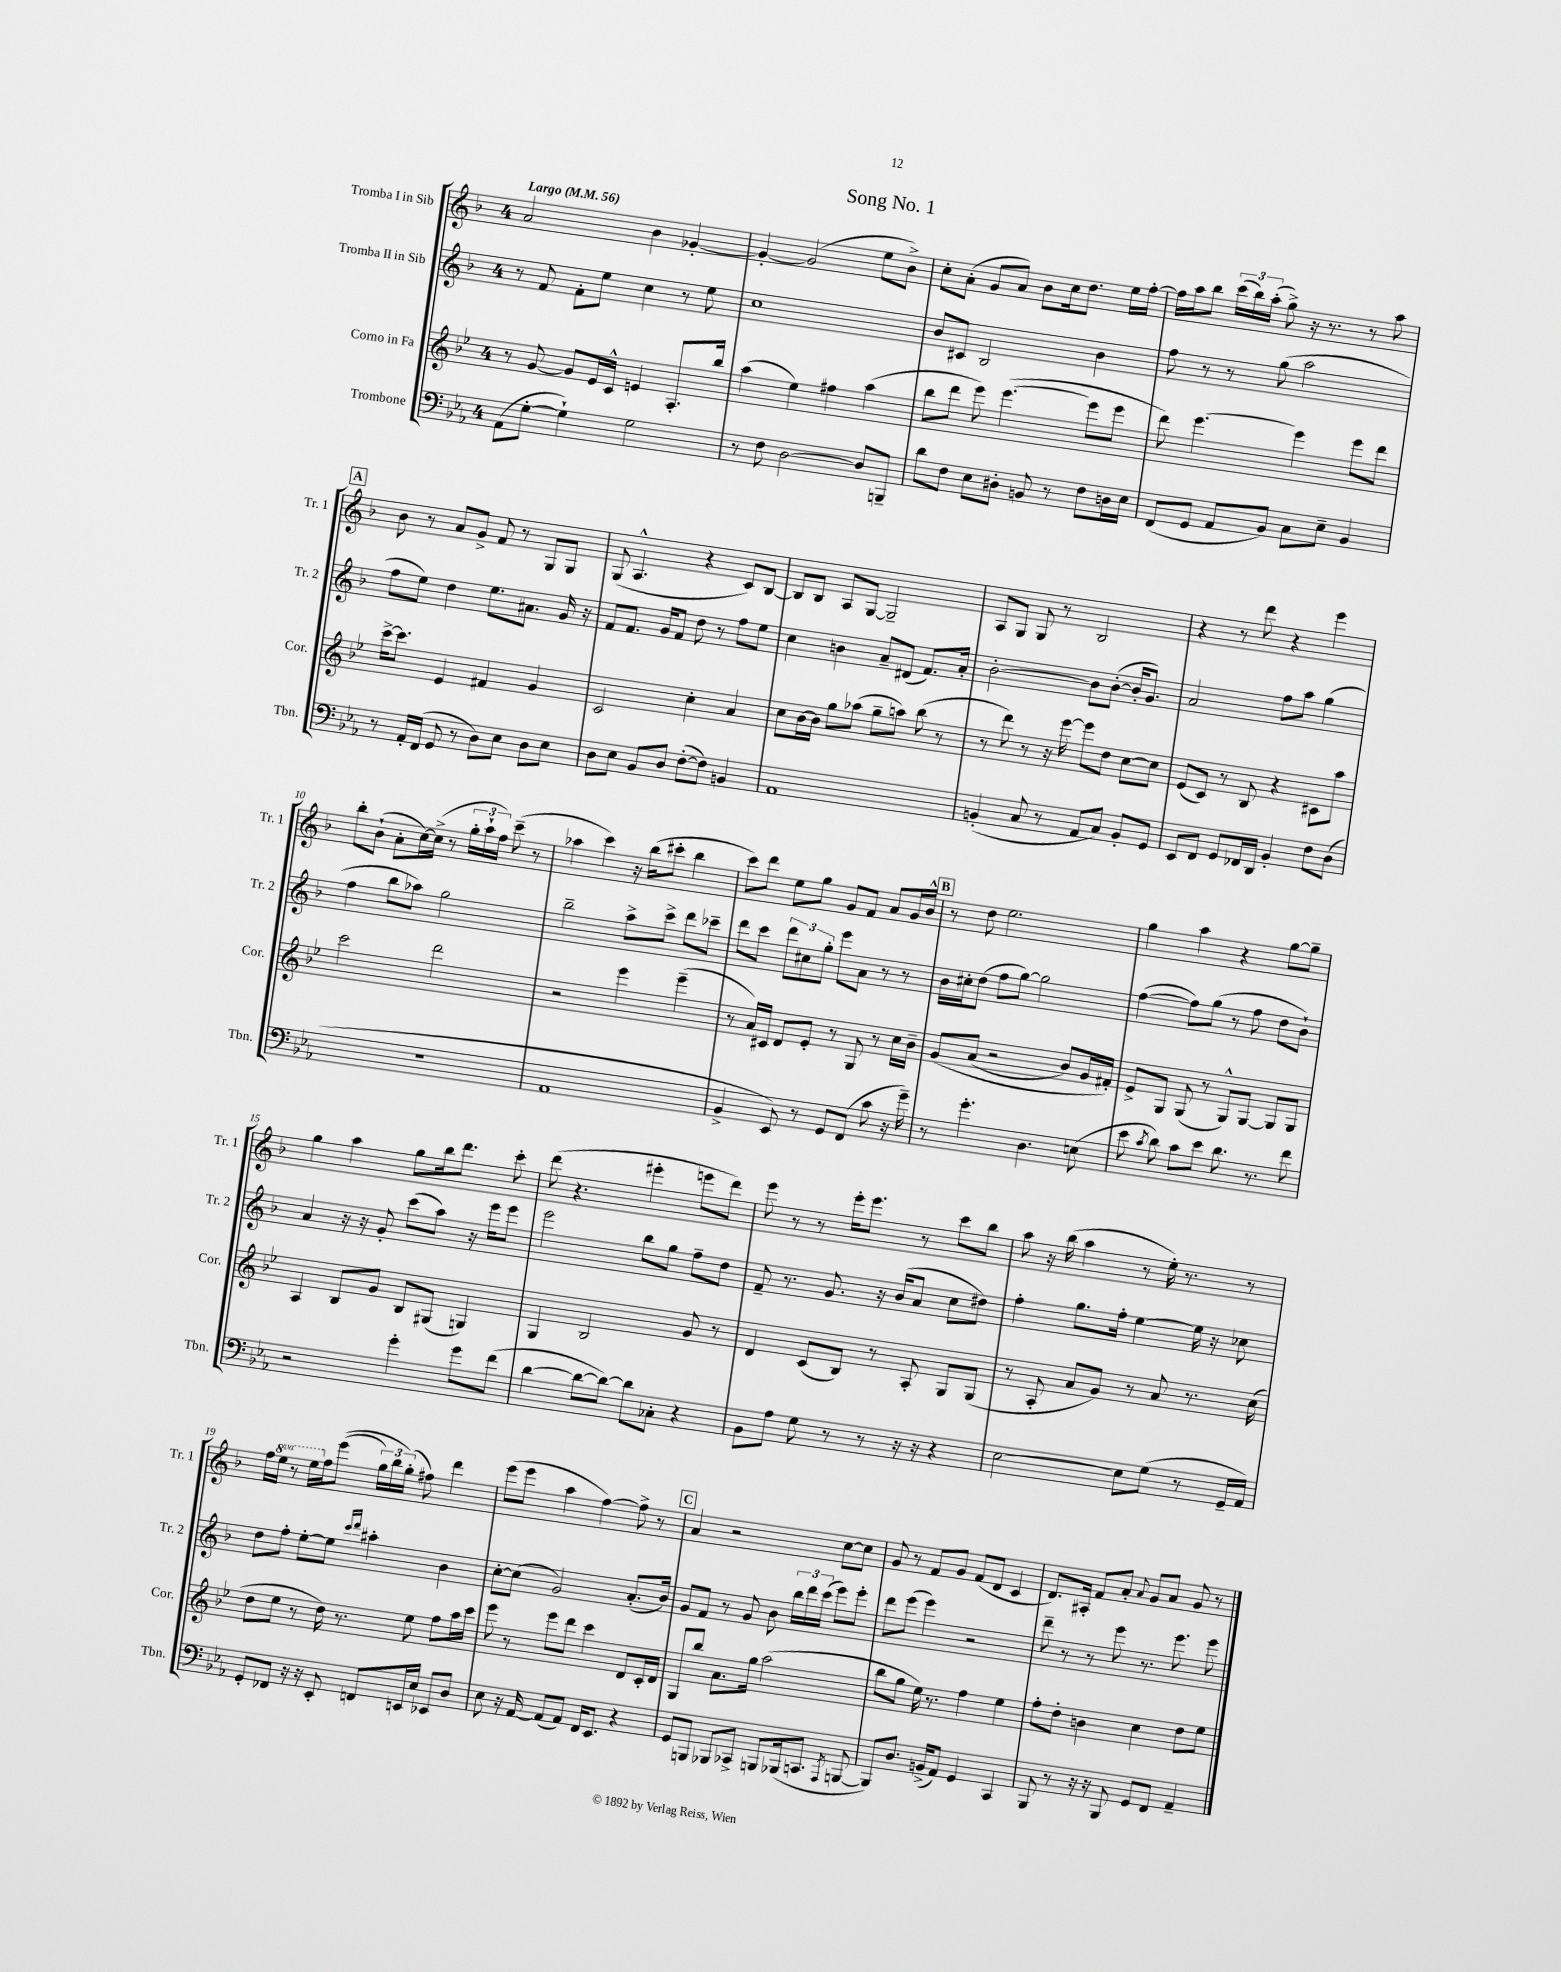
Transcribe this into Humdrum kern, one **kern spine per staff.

**kern	**kern	**kern	**kern
*staff4	*staff3	*staff2	*staff1
*clefF4	*clefG2	*clefG2	*clefG2
*k[b-e-a-]	*k[b-e-]	*k[b-]	*k[b-]
*M4/4	*M4/4	*M4/4	*M4/4
*MM56	*MM56	*MM56	*MM56
(8AA-	8r	8r	2a
[8G'	[8g	8f	.
4G`])	8g]	8f'	.
.	16e-	8ee	.
.	16c^^	.	.
2G	4e	4cc	4b-
.	8.A'	8r	[4g-'
.	.	8ee	.
.	16bb-	.	.
=	=	=	=
8r	(4aa	1cc	4g-'_
8F	.	.	.
[2D	4ee-)	.	(2g-]
.	4ff#	.	.
8D]	(4aa	.	8ee
8BBB~	.	.	8b-^)
=	=	=	=
8d	8bb-	8b-	8cc'
8F	8ddd	8c#	(8a'
8E-	8eee-)	2B-	8g
8D#'	([4.eee-	.	8a)
8BB	.	.	8b-
8r	.	.	16cc
.	.	.	8.dd
8F	8eee-]	4b-	.
16D	8eee-	.	16ee
16E-	.	.	[16ff'
=	=	=	=
(8FF	8ddd)	8ff	16ff]
.	.	.	16aa
8GG	[4.eee-	8r	8bb-
8AA-	.	8r	(24ccc
.	.	.	24bb-)
.	.	.	(24aa'
8BB-)	.	(8gg	8gg^)
8C	4eee-]	2aa	16r
.	.	.	8.r
8E-~	.	.	.
4BB-	8eee-	.	8r
.	8ddd	.	8aa
=	=	=	=
8r	[16ccc^	8ff	8b-
.	8.ccc]	.	.
16AA-'	.	8ee)	8r
(16FF	.	.	.
8GG	4e-	4dd	8a
8r	.	.	8g^
8D)	4f#	8.ee	8f
8E-	.	.	8r
.	.	8.a#	.
8D	4g	.	8G
8E-	.	16g	8G
.	.	16r	.
=	=	=	=
8D	2c	8f	(8G
8E-	.	8.f	4.A^^
8BB-	.	.	.
.	.	16g	.
8D	.	8f	.
([8F'	4cc'	8dd	4r
8F])	.	8r	.
4BB	4a	8ff	8c)
.	.	8ee	[8B-
=	=	=	=
1AA-	8cc	4cc	8B-]
.	[16b-	.	8B-
.	16b-]	.	.
.	8gg	4b	8A
.	(8aa-	.	[8G
.	8gg~	8a~	2G~]
.	8aa)	(8d#	.
.	(8bb-	8.f)	.
.	8r	.	.
.	.	16a'	.
=	=	=	=
(4BB'	8r	[2b-'	8A
.	8ddd)	.	8G
8C	8r	.	8G
8r	16r	.	8r
.	[16eee-	.	.
8AA-	8eee-]	8b-]	2B-
8C)	8dd	([8b-'	.
8BB'	[8cc	16b-']	.
.	.	8.g)	.
8GG	8cc]	.	.
=	=	=	=
8EE-	(8e-	2a	4r
8FF	8c)	.	.
8GG	8r	.	8r
16FF-	8B-	.	8ddd
16DD	.	.	.
4BB-'	4r	8ff	4r
.	.	8aa	.
8F	8c#	(4gg	4eee
(8D	8aa	.	.
=	=	=	=
1r	2ccc	4ff	8bb-'
.	.	.	(8b-`
.	.	8bb-	8a'
.	.	8aa-)	[16cc)
.	.	.	(16cc^]
.	2ddd	2gg	8r
.	.	.	24gg'
.	.	.	24aa`
.	.	.	24ff)
.	.	.	(8ccc~
.	.	.	8r
=	=	=	=
1AA-	2r	2bb-~	4aa-
.	.	.	4ccc)
.	4eee-	8aa^	16r
.	.	.	(16bb-
.	.	8ccc^	8ccc#'
.	(4eee-~	8ddd	4bb-
.	.	8ccc-~	.
=	=	=	=
4BB-^	8r	8ddd	8ccc)
.	16a)	8ccc	8ddd
.	16c#	.	.
8EE-)	8d	12ddd	8ee
.	.	12cc#	.
8r	8e-'	.	8gg
.	.	12gg'	.
8GG	8r	8eee	8g
(8FF	8G	8a	8f
8c	8r	8r	8a
16r	16cc	8r	16g
16g~)	16b-~	.	16b-^^
=	=	=	=
8r	&(8g	16b-	8r
.	.	16cc#'	.
4.g'	(8a	(8dd	8dd
.	2r	8ff	2.ee
.	.	[8gg)	.
4.D	.	2gg]	.
.	8b-)	.	.
(8E	16g	.	.
.	16f#'&)	.	.
=	=	=	=
8e-	8e-^	([4ff	4gg
8qc	.	.	.
8d)	8G	.	.
8c	(8G	8ff])	4aa
8e-	8r	(8gg	.
8.d	8G^^)	8r	4r
.	[8G	8ff	.
8.r	.	.	.
.	8G]	8dd	[8gg
8f	8G	8b-`)	8gg~]
=	=	=	=
2r	4A	4a	4gg
.	8B-	16r	4aa
.	.	16r	.
.	8g	8g'	.
4g'	8B-	(8ccc	8gg
.	(8G#	8aa)	16bb-
.	.	.	8.ddd
8g	4G)	16r	.
.	.	16eee	.
(8f	.	8eee	8ccc'
=	=	=	=
[4d	4G	2eee	(8ddd
.	.	.	4.r
8d_	2B-	.	.
8d_)	.	.	.
8d]	.	8bb-	4eee#'
8C-'	.	8gg	.
4r	8g	8ff~	8eee
.	8r	8dd	8ddd)
=	=	=	=
8BB-	4d	8f~	8eee
8A-	.	8.r	8r
8G	(8c	.	8r
.	.	8.g	.
8r	8B-)	.	16eee'
.	.	.	8.eee
8r	8r	16r	.
.	.	(16b-	.
16r	8A'	8a	8r
16r	.	.	.
4r	8G	8cc	8ccc
.	(8G	8dd#)	8bb-
=	=	=	=
[2E-	8r	4ff'	8aa
.	8A'	.	16r
.	.	.	(16bb-
.	8a	8.gg	4aa
.	8g)	.	.
.	.	16ff'	.
8E-]	8r	[4ee	8r
(8G	8a	.	16ee')
.	.	.	8.r
8r	8.r	16ee]	.
.	.	16r	.
16GG~	.	8cc-	8r
16AA-)	(16cc	.	.
=	=	=	=
8GG'	8dd	8dd	16ff
.	.	.	16eee
8FF-	8ee-	8ff'	8r
16r	8r	[8ee'	16eee
16r	.	.	16ff
8EE-'	16dd)	8ee]	&((8eee
.	8.r	.	.
.	.	16qqccc	.
.	.	16qqddd	.
8FF	.	4aa#'	24gg)
.	.	.	24bb-
.	.	.	(24gg'&)
16EE	8ee-	.	8ff#)
16E-	.	.	.
8EE-	8ff	4b-	4ddd
8D	16aa	.	.
.	16ccc	.	.
=	=	=	=
8E-	8eee-	[8cc'	(8eee
16r	8r	(8cc]	8eee
[16AA-	.	.	.
(8AA-]	8eee-	2g)	4aa
8AA-)	8ddd	.	.
16FF	4ccc	.	[4ff)
8.EE-	.	.	.
4r	8d	(8.a'	8ff^]
.	16c'	.	8r
.	16d	16b-)	.
=	=	=	=
8GG	8G	8g	4a
8BBB	8bb-	8f	.
8BBB-	8.a	8r	2r
8CC-^	.	8g	.
.	16gg	.	.
8BBB	(2aa	8b-	.
(16BBB-	.	24bb-	.
.	.	24ddd	.
8.CC	.	.	.
.	.	(24ccc	.
.	.	8eee)	[8cc
8qAAA-	.	.	.
[8BBB	.	8eee'	8cc]
=	=	=	=
8BBB])	8bb-	8ddd	8g
8.D	8gg	(8eee	8r
.	16ee-)	4eee)	8f
(16BB^	8.r	.	.
8AA-)	.	.	8g
4GG	4ff	2r	(8f
.	.	.	8d
4CC	4ee-	.	4c
=	=	=	=
8BBB-	8ff'	8ddd~	8.d)
8r	8dd'	8r	.
.	.	.	16A#'
16r	4b	8r	8f
16r	.	.	.
8BBB-	.	8eee	8a'
.	.	.	8qqa
8GG	4cc	8.r	8g
8FF	.	.	8a
.	.	8.eee	.
4AA-~	8dd	.	8g
.	8ee-	8eee	8r
==	==	==	==
*-	*-	*-	*-
